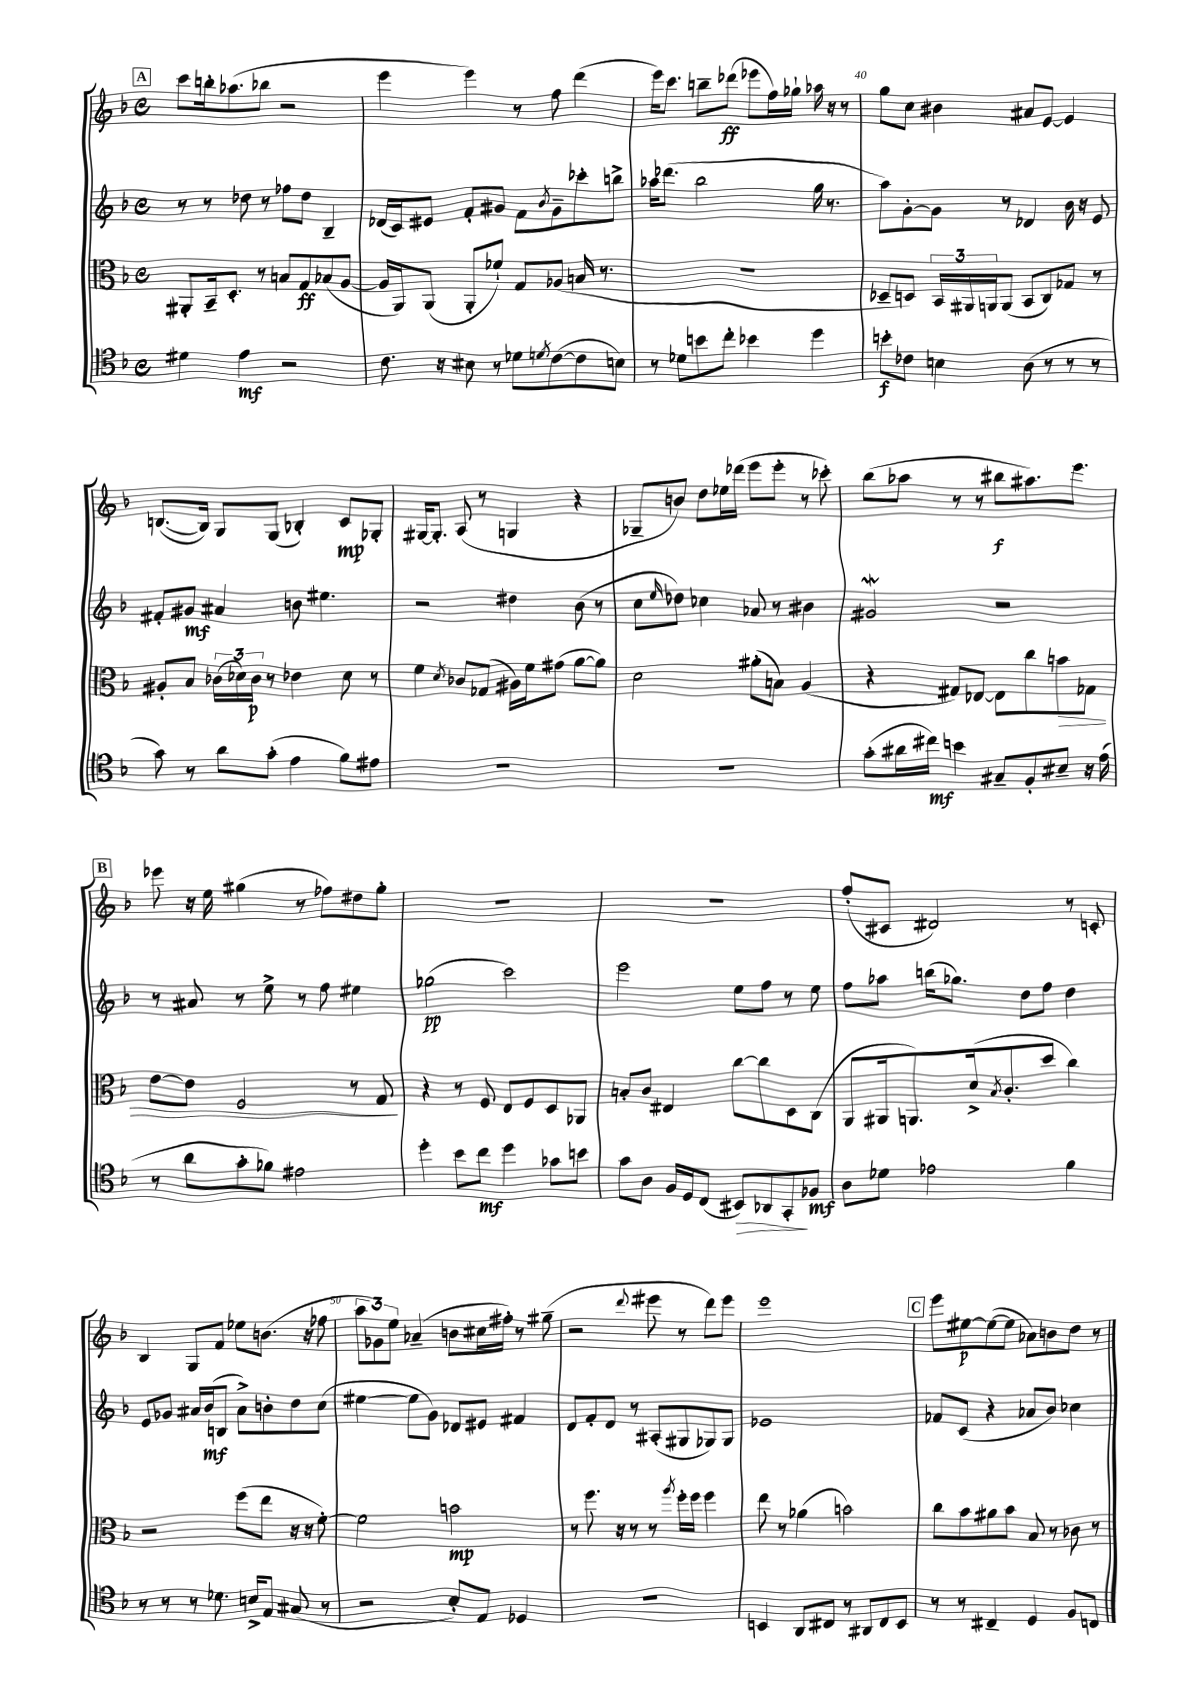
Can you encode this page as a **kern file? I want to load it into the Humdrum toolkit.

**kern	**kern	**kern	**kern
*staff4	*staff3	*staff2	*staff1
*clefC4	*clefC3	*clefG2	*clefG2
*k[b-]	*k[b-]	*k[b-]	*k[b-]
*M4/4	*M4/4	*M4/4	*M4/4
*met(c)	*met(c)	*met(c)	*met(c)
4d#\	8AA#'/L	8r	8ccc\L
.	16BB-~/k	8r	16bb'\k
.	8.D'/J	.	(8.aa-\
4e\	.	8dd-\	.
.	8r	8r	8bb-\J
2r	8B/L	8ff-\L	2r
.	8G/	8dd-\J	.
.	(8B-/	4B-~/	.
.	[8A/J	.	.
=	=	=	=
8.c\	16A/]LL	(16d-/LL	4eee\
.	16AA/J)	16c/J)	.
.	(8AA/J	8e#/J	.
16r	.	.	.
8B#\	8AA'/L	8f'/L	4eee\)
8r	8f-`/J)	8g#/J	.
8d-\L	8G/L	8f\L	8r
8qd/	.	8qb-/	.
([8c\	(8A-/J	8g#~\	8ff\
8c\]	16B/	8ccc-'\	(4ddd\
.	8.r	.	.
8B\J)	.	8bb^\J	.
=	=	=	=
8r	1r	16aa-\LK	16eee\LK)
.	.	(8.ddd-\J	8.ccc\J
8d-\L	.	.	.
8b\	.	2bb-\	8bb~\L
8cc'\J	.	.	(8ddd-\J
4b-\	.	.	8eee-\L
.	.	.	16ff\L)
.	.	.	16gg-`\JJ
4dd\	.	16gg\	16aa-\
.	.	8.r	16r
.	.	.	8r
=	=	=	=
8b'\L	8D-~/L	8aa\L)	8gg\L
8c-\J	8D/J)	[8g'\	8cc\J
4B\	24BB-/LL	8g\]J	4b#\
.	24AA#/	.	.
.	24AA/J	.	.
.	(8AA/J	8r	.
(8A\	8BB-/L	4d-/	8a#/L
8r	8C/)	.	[8e/J
8r	8G-/J	16b-\	4e/]
.	.	16r	.
8r	8r	8e/	.
=	=	=	=
8g\)	8A#'/L	8f#'/L	([8.B/L
8r	8B-/J	8g#/J	.
.	.	.	16B/]Jk)
8a\L	(24c-\LL	4a#/	8G/L
.	24d-\)	.	.
.	24c-\JJ	.	.
(8g'\J	8r	.	(8G/J
4e\	4e-\	8b\	4B-'/)
.	.	4.ee#\	.
8f\L)	8d-\	.	8c/L
8e#\J	8r	.	8G-'/J
=	=	=	=
1r	4f\	2r	[16G#/LK
.	.	.	8.G#'/]J
.	8qd/	.	.
.	8c-/L	.	(8A/
.	(8G-/J	.	8r
.	16A#\LL)	4dd#\	4G/
.	16f\J	.	.
.	(8g#\J	.	.
.	[8a\L	(8b-\	4r
.	8a\]J)	8r	.
=	=	=	=
1r	2d\	8cc\L	8G-~/L
.	.	16qqee/	.
.	.	8dd-\J)	8b/J)
.	.	4cc-\	8dd\L
.	.	.	16ee-\L
.	.	.	(16ddd-\JJ
.	(8a#'\L	8a-/	8eee\L
.	8B\J)	8r	8eee'\J
.	(4A/	4b#\	8r
.	.	.	8ccc-'\)
=	=	=	=
(8g'\L	4r	2g#/	(8bb-\L
16a#\L	.	.	8aa-\J
16cc#\JJ)	.	.	.
4b\	8G#/L)	.	8r
.	[8E-/J	.	8r
8G#~/L	8E-\]L	2r	8bb#\L
8F'/	8cc\	.	8.aa#\)
8B#~/J	8b\	.	.
.	.	.	8.eee\J
16r	8G-\J	.	.
(16e\	.	.	.
=	=	=	=
8r	[8e\L	8r	8eee-\
8a\L	8e\]J	8a#/	16r
.	.	.	16ee\
8g'\	2F/	8r	(4gg#\
8f-\J)	.	8ee^\	.
2e#\	.	8r	8r
.	.	8ff\	8ff-\L)
.	8r	4ee#\	8dd#\
.	8G/	.	8gg#'\J
=	=	=	=
4dd'\	4r	(2gg-\	1r
8b-\L	8r	.	.
8cc\J	8F/	.	.
4dd\	8E/L	2ccc\)	.
.	8F/	.	.
8g-\L	8D/	.	.
8b\J	8AA-/J	.	.
=	=	=	=
8g\L	8B'/L	2eee\	1r
8A\J	8c/J	.	.
16F/LL	4E#/	.	.
16D/J	.	.	.
(8C/J	.	.	.
8BB#/L)	[8cc\L	8ee\L	.
8AA-/	8cc\]	8ff\J	.
8GG'/	8D\	8r	.
8F-/J	(8C\J	8ee\	.
=	=	=	=
8A\L	8AA/L	8ff\L	(8ff'/L
8d-\J	16AA#/k	8aa-\J	8c#/J
.	8.AA/)	.	.
2e-\	.	(16bb\LK	2d#/)
.	.	8.gg-\J)	.
.	(16d^/k	.	.
.	8qB-/	.	.
.	8.c'/	.	.
.	.	8dd\L	.
.	8dd/J	8ff\J	.
4f\	4cc\)	4dd\	8r
.	.	.	8c'/
=	=	=	=
8r	2r	8e/L	4B-/
8r	.	8g-/J	.
8r	.	16a#/LL	8G/L
.	.	(16b-/J	.
8.d-\	.	8B/J	8f/J
.	(8ff\L	8a#^\L)	8ee-\L
16B^/LK	.	.	.
8E/J	8ee\J	8b'\	(8.b\J
(8G#/	16r	8dd\	.
.	16r	.	16r
8r	[8f'\)	(8cc\J	8ff-\
=	=	=	=
2r	2f\]	[4ee#\	12aa\L
.	.	.	12g-\)
.	.	.	12ee\J
.	.	8ee#\]L	(4a-~/
.	.	8g\J)	.
8B-'/L)	2b\	8d-/L	8b\L
8E/J	.	8e#/J	16cc#\L
.	.	.	16ff#'\JJ)
4D-/	.	4f#/	8r
.	.	.	(8gg#~\
=	=	=	=
1r	8r	8d/L	2r
.	8.ff\	8f'/	.
.	.	8d/J	.
.	16r	.	.
.	8r	8r	.
.	.	.	8qqddd/
.	8r	(8A#'/L	8eee#\
.	8qaa/	.	.
.	16ff'\LL	8G#/	8r
.	16ff\JJ	.	.
.	4ff\	8G-/)	8ddd\L)
.	.	8G-/J	8eee#\J
=	=	=	=
4BB/	8ee\	1e-	1eee
.	8r	.	.
8AA/L	(4a-\	.	.
8C#/J	.	.	.
8r	2b\)	.	.
8AA#/L	.	.	.
8C#/	.	.	.
8BB/J	.	.	.
=	=	=	=
8r	8cc\L	8f-/L	8eee\L
8r	8b-\	(8c/J	[8ee#\
4C#~/	8a#\	4r	(8ee#\_
.	8b-\J	.	8ee#\]J
4D/	8B-/	8a-/L	8a-\L)
.	8r	8b-/J)	8b\
8F/L	8c-\	4cc-\	8dd\J
8C/J	8r	.	8r
==	==	==	==
*-	*-	*-	*-
